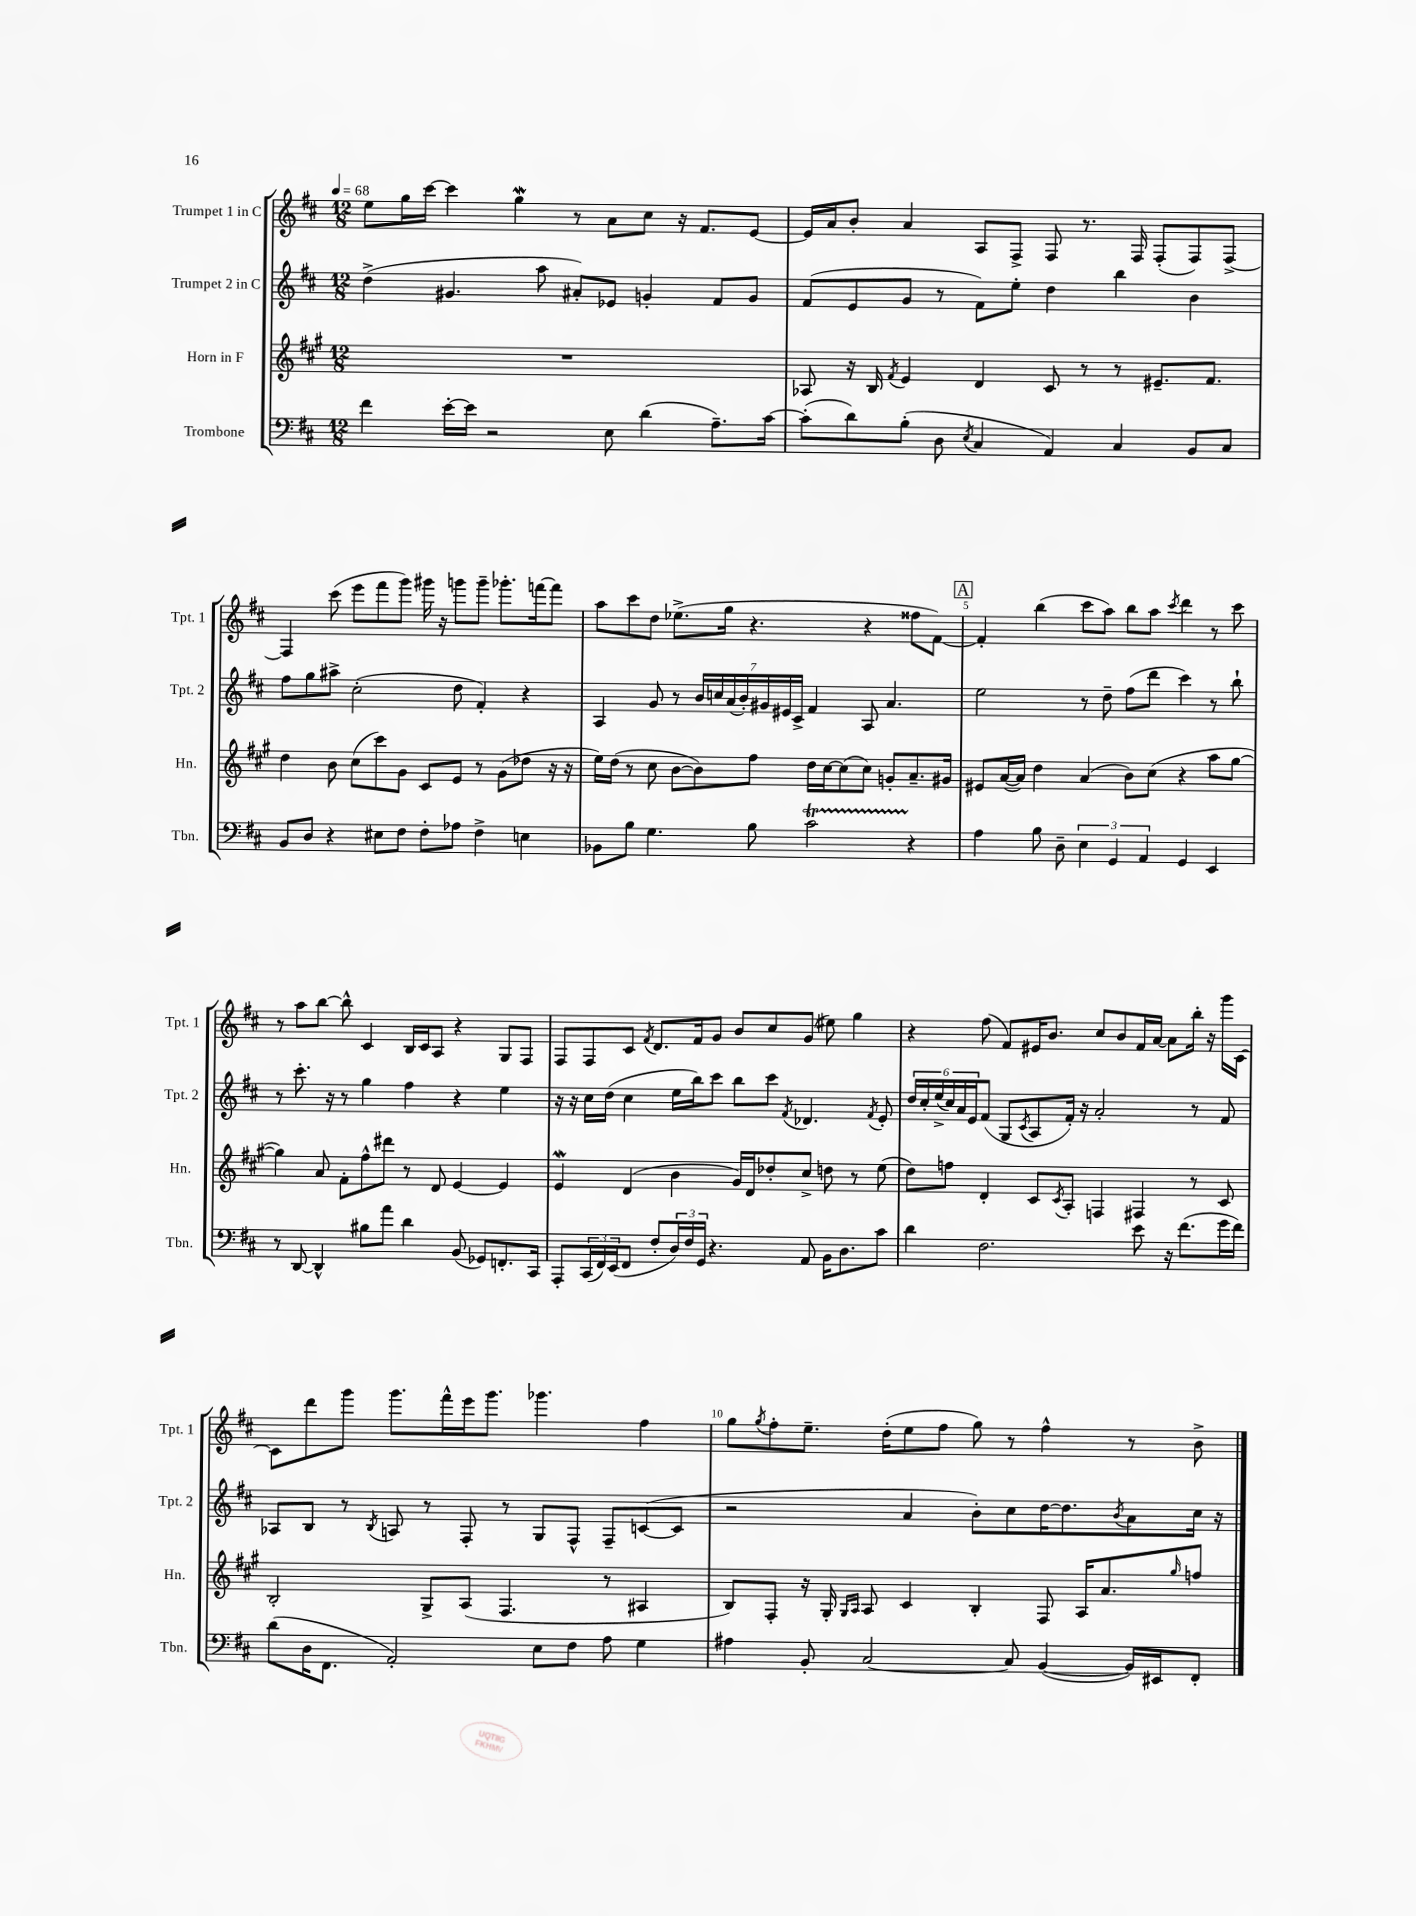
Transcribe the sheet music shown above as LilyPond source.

<<
\new StaffGroup <<
\new Staff = "s0" \with { instrumentName = "Trumpet 1 in C" shortInstrumentName = "Tpt. 1" } {
    \clef treble \key d \major \numericTimeSignature \time 12/8 \tempo 4 = 68
    e''8 g''16 cis'''16~ cis'''4 g''4\mordent r8 a'8 cis''8 r16 fis'8. e'8~ |
    e'16 a'16 b'8-. a'4 a8 fis8-> fis8 r8. fis16 fis8-.( fis8) fis8~-> |
    fis4 cis'''8( e'''8 fis'''8 g'''8) gis'''16 r16 g'''8 g'''8-- ges'''8.-. f'''16~ f'''8 |
    a''8 cis'''8 d''8 ees''8.->( g''16 r4. r4 fisis''8 fis'8~) |
    \mark \markup { \box "A" } fis'4-. b''4( cis'''8 a''8) b''8 a''8 \acciaccatura { cis'''8 } d'''4 r8 cis'''8 |
    r8 a''8 b''8~ b''8-^ cis'4 b16 cis'16 a8 r4 g8 fis8 |
    fis8 fis8 cis'8 \acciaccatura { fis'8 } d'8. fis'16 g'8 b'8 cis''8 g'8( eis''8) g''4 |
    r4 fis''8( fis'8) eis'16 b'8. cis''8 b'8 fis'16 a'16~ a'8 b''16-. r16 g'''16 cis'16~ |
    cis'8 d'''8 g'''8 g'''8. fis'''16-^ e'''16 g'''8. ges'''4. fis''4 |
    g''8 \acciaccatura { g''8 } fis''8-. e''8.-- d''16-.( e''8 fis''8 g''8) r8 fis''4-^ r8 b'8-> \bar "|." |
}
\new Staff = "s1" \with { instrumentName = "Trumpet 2 in C" shortInstrumentName = "Tpt. 2" } {
    \clef treble \key d \major \numericTimeSignature \time 12/8
    d''4->( gis'4. a''8 ais'8-.) ees'8 g'4-. fis'8 g'8 |
    fis'8( e'8 g'8 r8 fis'8) e''8-. d''4 b''4 b'4 |
    fis''8 g''8 ais''8-> cis''2-.( d''8 fis'4-.) r4 |
    a4 g'8 r8 \tuplet 7/4 { b'16 c''16 a'16( b'16-.) gis'16 eis'16 cis'16-> } fis'4 a8 a'4. |
    \mark \markup { \box "A" } e''2 r8 d''8-- fis''8( d'''8 cis'''4) r8 b''8-! |
    r8 cis'''8.-. r16 r8 g''4 fis''4 r4 e''4 |
    r16 r16 cis''16 d''16( cis''4 e''16 b''16) cis'''8 b''8 cis'''8 \acciaccatura { fis'8 } des'4. \acciaccatura { fis'8 } e'8-. |
    \tuplet 6/4 { d''16 cis''16-. e''16->( cis''16) a'16 e'16 } fis'8( g8 \acciaccatura { cis'8 } a8 fis'16-.) r16 a'2-. r8 fis'8 |
    aes8 b8 r8 \acciaccatura { b8 } a8 r8 fis8-. r8 g8 fis8-^ fis8-- c'8~( c'8 |
    r2 a'4 b'8-.) cis''8 d''16~ d''8. \acciaccatura { b'8 } a'8 cis''16 r16 \bar "|." |
}
\new Staff = "s2" \with { instrumentName = "Horn in F" shortInstrumentName = "Hn." } {
    \clef treble \key a \major \numericTimeSignature \time 12/8
    R1. |
    aes8 r16 b16 \acciaccatura { fis'8 } e'4 d'4 cis'8 r8 r8 eis'8.-- fis'8. |
    d''4 b'8 cis''8( cis'''8) gis'8 cis'8 e'8 r8 gis'8( des''8 r16 r16 |
    e''16) d''16( r8 cis''8 b'8~ b'8) fis''8 d''16 cis''16~ cis''8( cis''8) g'8-. a'8.-- gis'16 |
    \mark \markup { \box "A" } eis'8 a'16~( a'16) d''4 a'4( b'8) cis''8( r4 a''8 gis''8~ |
    gis''4) a'8 fis'8-. fis''8-^ dis'''8 r8 d'8 e'4~ e'4 |
    e'4\mordent d'4( b'4 gis'16) d'16 des''8-. cis''8-> d''8 r8 e''8( |
    d''8) f''8 d'4-. cis'8 \acciaccatura { cis'8 } a8-. f4 fis4 r8 cis'8 |
    b2-. gis8-> a8( fis4. r8 ais4 |
    b8) fis8-. r16 gis16-. \grace { gis16 a16 } a8 cis'4 b4-. fis8 a16 a'8. \grace { gis''16 } f''8 \bar "|." |
}
\new Staff = "s3" \with { instrumentName = "Trombone" shortInstrumentName = "Tbn." } {
    \clef bass \key d \major \numericTimeSignature \time 12/8
    fis'4 e'16~-. e'16 r2 e8 d'4( a8.--) cis'16~ |
    cis'8-.( d'8) b8-.( d8 \acciaccatura { e8 } cis4 a,4) cis4 b,8 cis8 |
    b,8 d8 r4 eis8 fis8 fis8-. aes8 fis4-> e4 |
    bes,8 b8 g4. b8 cis'2\startTrillSpan r4\stopTrillSpan |
    \mark \markup { \box "A" } a4 b8 d8-- \tuplet 3/2 { e4 g,4 a,4 } g,4 e,4 |
    r8 d,8~ d,4-^ bis8 a'8 d'4 b,8( ges,8) f,8.-. cis,16 |
    a,,8-. \tuplet 3/2 { cis,16( fis,16) e,16( } fis,8 fis8-. \tuplet 3/2 { d16) fis16 g,16 } r4. a,8 b,16 d8. cis'8 |
    d'4 fis2. e'8 r16 fis'8.( g'16 fis'16) |
    d'8( d16 fis,8. a,2-.) e8 fis8 a8 g4 |
    ais4 b,8-. cis2~ cis8 b,4~( b,16) eis,16 fis,8-. \bar "|." |
}
>>
>>
\layout { \context { \Score \override BarNumber.break-visibility = ##(#f #t #t) barNumberVisibility = #(every-nth-bar-number-visible 5) } }
